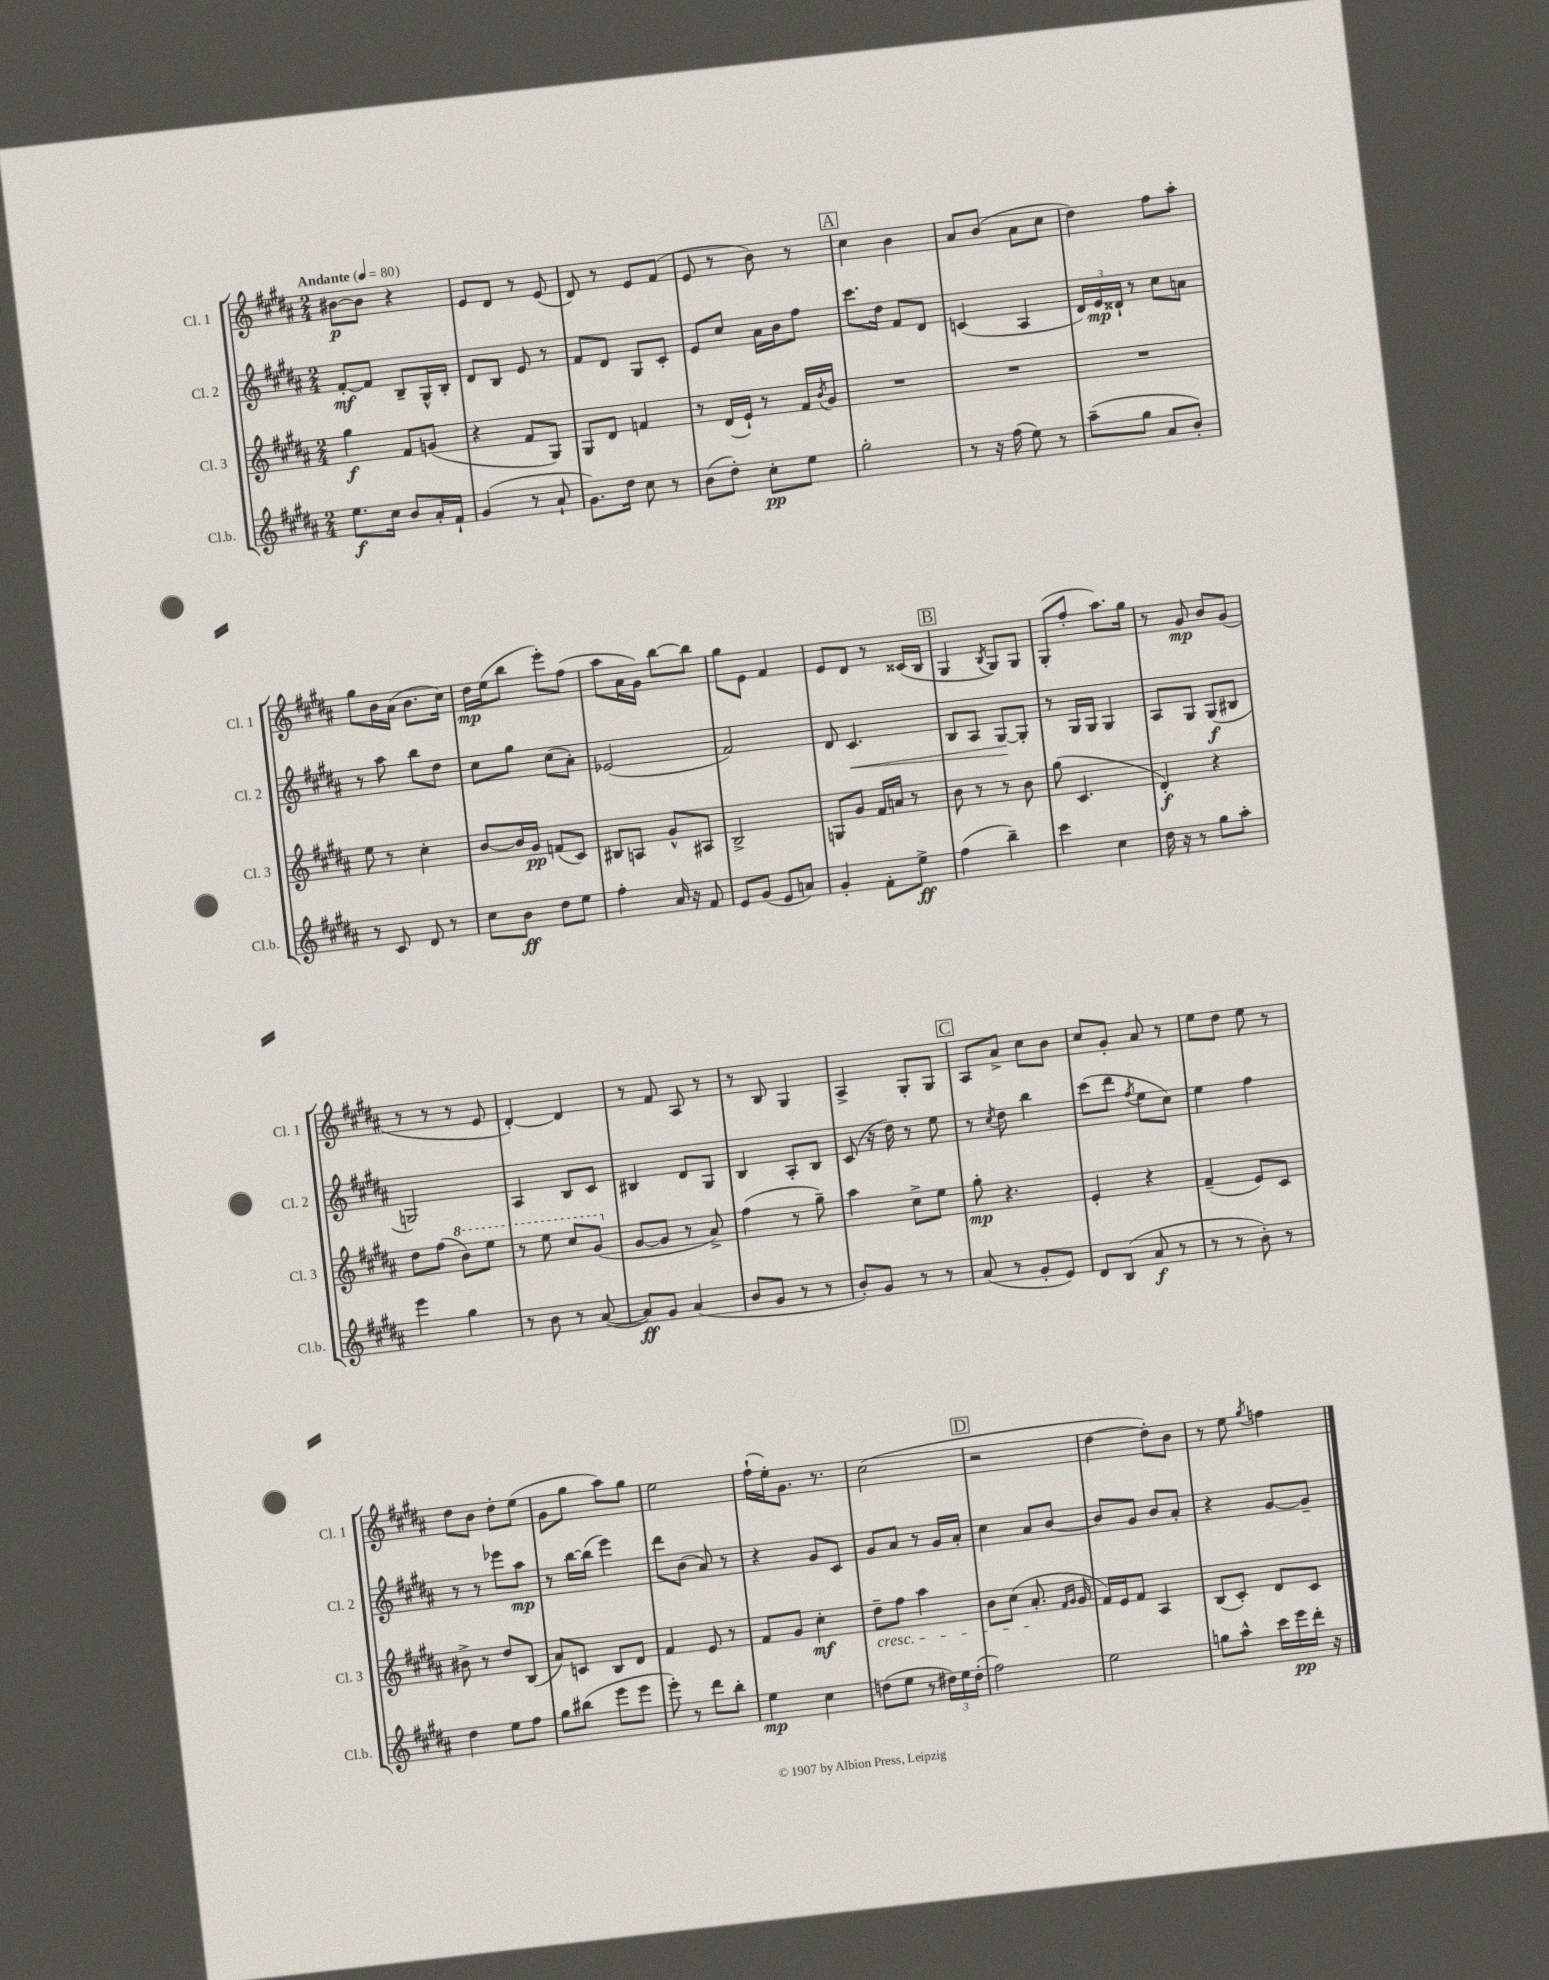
<<
\new StaffGroup <<
\new Staff = "s0" \with { instrumentName = "Cl. 1" shortInstrumentName = "Cl. 1" } {
    \clef treble \key b \major \numericTimeSignature \time 2/4 \tempo "Andante" 4 = 80
    bis'8~\p bis'8 r4 |
    e'8 dis'8 r8 e'8( |
    dis'8) r8 e'8 fis'8( |
    e'8 r8 b'8) r8 |
    \mark \markup { \box "A" } cis''4 b'4 |
    ais'8 b'8( ais'8 cis''8 |
    dis''4) fis''8 ais''8-. |
    gis''8 b'16 ais'16( b'8. cis''16) |
    dis''16\mp e''16( b''8 e'''8-.) fis''8( |
    ais''8 ais'16 gis'16) b''8~ b''8 |
    gis''8 e'8 fis'4 |
    e'8 dis'8 r8 cisis'16( b16 |
    \mark \markup { \box "B" } gis4 \acciaccatura { b8 } gis8) gis8 |
    gis8-.( fis''8-. ais''8.) gis''16 |
    r8 gis'8\mp b'8 gis'8( |
    r8 r8 r8 e'8 |
    dis'4~-.) dis'4 |
    r8 fis'8 ais8 r8 |
    r8 b8 gis4 |
    ais4-> gis8-. gis8 |
    \mark \markup { \box "C" } ais8 ais'8-> cis''8 b'8 |
    cis''8 gis'8-. ais'8 r8 |
    e''8 dis''8 e''8 r8 |
    dis''8 b'8 dis''8-. e''8( |
    gis'8 gis''8 ais''8) gis''8 |
    e''2 |
    fis''16-!( e''16-.) gis'8. r8. |
    cis''2( |
    \mark \markup { \box "D" } r2 |
    dis''4~ dis''8-.) b'8 |
    r8 e''8 \acciaccatura { gis''8 } f''4 \bar "|." |
}
\new Staff = "s1" \with { instrumentName = "Cl. 2" shortInstrumentName = "Cl. 2" } {
    \clef treble \key b \major \numericTimeSignature \time 2/4
    fis'8~-.\mf fis'8 b8-- gis16-^ b16-. |
    dis'8 b8 e'8 r8 |
    fis'8 dis'8 gis8 cis'8-. |
    e'8 cis''8 ais'16 b'16 fis''8 |
    \mark \markup { \box "A" } cis'''8. dis''16 fis'8 dis'8 |
    c'4( ais4 |
    \tuplet 3/2 { dis'16) e'16\mp disis'16-! } r8 cis''8 a'8 |
    r8 ais''8 b''8 dis''8 |
    cis''8 gis''8 cis''8( ais'8-.) |
    ees'2( |
    fis'2) |
    dis'8 cis'4.\< |
    \mark \markup { \box "B" } b8 ais8 gis8~\! gis8-. |
    r8 gis16 gis16 gis4 |
    ais8 gis8 gis8\f( bis8 |
    g2) |
    ais4 b8 cis'8 |
    bis4 dis'8 gis8 |
    b4 ais8-. b8 |
    cis'8( r16 dis''16) r8 e''8 |
    \mark \markup { \box "C" } r8 \acciaccatura { cis''8 } dis''8 b''4 |
    cis'''8( dis'''8 \acciaccatura { fis''8 } e''8 cis''8) |
    e''4 fis''4 |
    r8 r8 ees'''8 ais''8\mp |
    r8 b''16~ b''16( e'''4) |
    dis'''8 b'8( ais'8) r8 |
    r4 gis'8 cis'8 |
    gis'8 ais'8 r8 gis'16 ais'16-. |
    \mark \markup { \box "D" } cis''4 ais'8 b'8~ |
    b'8 gis'8 b'8 ais'8-. |
    r4 gis'8~ gis'8-- \bar "|." |
}
\new Staff = "s2" \with { instrumentName = "Cl. 3" shortInstrumentName = "Cl. 3" } {
    \clef treble \key b \major \numericTimeSignature \time 2/4
    gis''4\f fis'8 g'8( |
    r4 fis'8 gis8) |
    gis8 dis'8 f'4 |
    r8 dis'16( e'16-!) r8 fis'16 \acciaccatura { b'8 } gis'16 |
    \mark \markup { \box "A" } R2 |
    R2 |
    R2 |
    e''8 r8 cis''4-. |
    b'8~ b'16 gis'16\pp f'8( cis'8) |
    bis8 a8 gis'8-^ ais8 |
    b2-> |
    g8 gis'8 fis'16 a'16 r8 |
    \mark \markup { \box "B" } b'8 r8 r8 b'8 |
    gis''8( cis'4. |
    dis'4-.\f) r4 |
    dis''8 fis''8( \ottava #1 b''8) e'''8 |
    r8 e'''8 cis'''8 gis''8( \ottava #0 |
    gis'8~ gis'8 r8 ais'8->) |
    fis''4( r8 gis''8--) |
    ais''4 cis''8-> e''8 |
    \mark \markup { \box "C" } gis''8-.\mp r4. |
    e'4-. r4 |
    fis'4--( e'8) cis'8 |
    bis'8-> r8 dis''8 b8( |
    ais'8) c'8 b8 dis'8 |
    fis'4 e'8 r8 |
    fis'8 gis'8 cis''4-.\mf |
    dis''8--\cresc fis''8 ais''4 |
    \mark \markup { \box "D" } b'8 cis''8( ais'8.-.\! \grace { fis'16 gis'16 } gis'16 |
    fis'16) e'16 fis'8 ais4 |
    b8( cis'8-.) dis'8 cis'8 \bar "|." |
}
\new Staff = "s3" \with { instrumentName = "Cl.b." shortInstrumentName = "Cl.b." } {
    \clef treble \key b \major \numericTimeSignature \time 2/4
    e''8.\f cis''16 b'8 ais'16-. fis'16-! |
    gis'4( r8 ais'8-! |
    gis'8.) dis''16 cis''8 r8 |
    b'8( dis''8-.) cis''8-.\pp e''8 |
    \mark \markup { \box "A" } gis''2-. |
    r8 r16 fis''16( e''8) r8 |
    ais''8--( gis''8 ais'8 b'8-.) |
    r8 cis'8 dis'8 r8 |
    cis''8 b'8\ff dis''8 e''8 |
    fis''4-. ais'16 r16 fis'8 |
    e'8 gis'8( e'8 a'8) |
    gis'4-. fis'8-. e''8->\ff |
    \mark \markup { \box "B" } fis''4( b''4--) |
    cis'''4 cis''4 |
    dis''16 r16 r8 gis''8 ais''8-. |
    e'''4 gis''4 |
    r8 b'8 r8 ais'8~( |
    ais'8\ff) gis'8 ais'4( |
    b'8 gis'8 r8 r8 |
    b'8-.) gis'8 r8 r8 |
    \mark \markup { \box "C" } ais'8( r8 gis'8-. e'8) |
    dis'8 b8( ais'8\f r8 |
    r8 r8 b'8-.) r8 |
    dis''4 e''8 fis''8 |
    gis''8 bis''8( e'''8 e'''8 |
    e'''8-.) r8 dis'''8 b''8-. |
    e''4\mp cis''4 |
    d''8( e''8 r8 \tuplet 3/2 { dis''16) e''16 dis''16-.( } |
    \mark \markup { \box "D" } fis''2) |
    e''2 |
    g''8 ais''8-^ cis'''16 e'''16\pp dis'''16-. r16 \bar "|." |
}
>>
>>
\layout { \context { \Score \remove "Bar_number_engraver" } }
